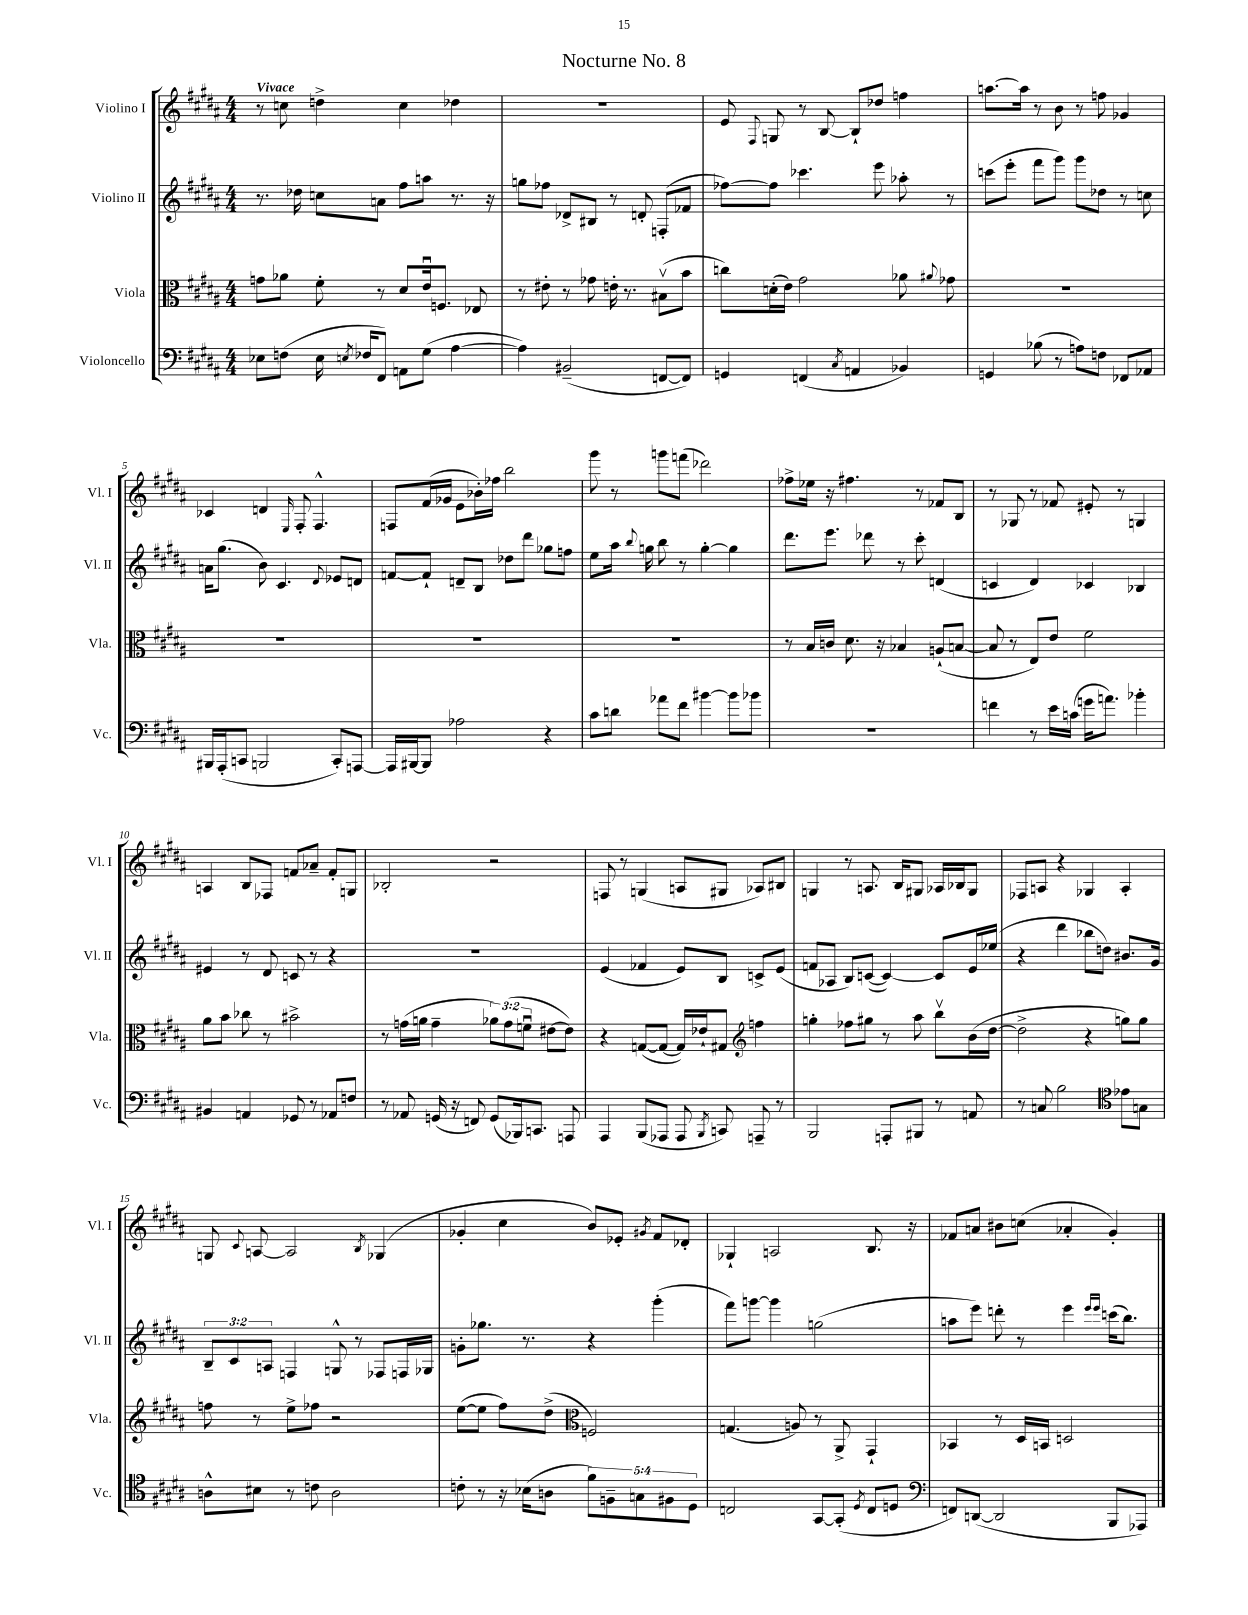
\header { title = "Nocturne No. 8" }
<<
\new StaffGroup <<
\new Staff = "s0" \with { instrumentName = "Violino I" shortInstrumentName = "Vl. I" } {
    \clef treble \key b \major \numericTimeSignature \time 4/4 \tempo "Vivace"
    \autoBeamOff r8 c''8 d''4-> c''4 des''4 |
    R1 |
    e'8 \appoggiatura { fis8 } g8 r8 b8~ b8[-! des''8] f''4 |
    a''8.[~ a''16] r8 b'8 r8 f''8 ges'4 |
    ces'4 d'4 \grace { e16 } fis8-. fis4.-^ |
    f8[ fis'16( ges'16] e'8[ bes'16-.) fes''16] b''2 |
    gis'''8 r8 g'''8[ f'''8]( des'''2) |
    fes''8[-> ees''16] r16 fis''4. r8 fes'8[ b8] |
    r8 ges8 r8 fes'8 eis'8-. r8 g4 |
    a4 b8[ fes8] f'8[ aes'8]-- f'8[-. g8] |
    bes2-. r2 |
    f8 r8 g4( a8[ gis8] aes8[) bis8] |
    g4 r8 a8. b16[ gis8] aes16[ bes16 gis8] |
    fes8[ a8] r4 ges4 a4-. |
    g8 \appoggiatura { cis'8 } a8~ a2 \acciaccatura { b8 } ges4( |
    ges'4-. cis''4 b'8[) ees'8]-. \acciaccatura { gis'8 } fis'8[ des'8]-. |
    ges4-! a2 b8. r16 |
    fes'8[ a'8] bis'8[ c''8]( aes'4-. gis'4-.) \bar "|." |
}
\new Staff = "s1" \with { instrumentName = "Violino II" shortInstrumentName = "Vl. II" } {
    \clef treble \key b \major \numericTimeSignature \time 4/4 \override Staff.TupletNumber.text = #tuplet-number::calc-fraction-text
    \autoBeamOff r8. des''16 c''8[ a'8] fis''8[ a''8] r8. r16 |
    g''8[ fes''8] des'8[-> bis8] r8 d'8-. f8[-.( fes'8] |
    fes''8[~) fes''8] ces'''4. e'''8 aes''8-. r8 |
    c'''8[( e'''8]-. fis'''8[ gis'''8]) gis'''8[ des''8] r8 c''8 |
    a'16[ gis''8.]( b'8) cis'4. \appoggiatura { dis'8 } ees'8[ d'8] |
    f'8[~ f'8]-! d'8[-- b8] des''8[ dis'''8] ges''8[ f''8] |
    e''8[ ais''16] \appoggiatura { b''8 } g''16 b''8 r8 g''4~-. g''4 |
    dis'''8.[ e'''8.] des'''8 r8 cis'''8-. d'4( |
    c'4 dis'4) ces'4 bes4 |
    eis'4 r8 dis'8 c'8 r8 r4 |
    R1 |
    e'4( fes'4 e'8[) b8] c'8[-> e'8]( |
    f'8[ aes8] b8[) c'8]~( c'4~) c'8[ e'16 ees''16]( |
    r4 dis'''4 bes''8[ d''8]) bis'8.[ gis'16] |
    \tuplet 3/2 { b8[-- cis'8 a8] } f4 g8-^ r8 fes8[ f16 ges16] |
    g'8[-. ges''8.] r8. r4 gis'''4-.( |
    fis'''8[) g'''8]~ g'''4 g''2( |
    a''8[ e'''8]) d'''8-. r8 e'''4 \grace { e'''16[ e'''16] } c'''16[( b''8.]) \bar "|." |
}
\new Staff = "s2" \with { instrumentName = "Viola" shortInstrumentName = "Vla." } {
    \clef alto \key b \major \numericTimeSignature \time 4/4 \override Staff.TupletNumber.text = #tuplet-number::calc-fraction-text
    \autoBeamOff g'8[ aes'8] fis'8-. r8 dis'8[ e'16\downbow f8.] ees8 |
    r8 eis'8-. r8 ges'8 e'16-. r8. bis8[\upbow( b'8] |
    c''8[) d'16-.( e'16]) gis'2 aes'8 \appoggiatura { ais'8 } ges'8 |
    R1 |
    R1 |
    R1 |
    R1 |
    r8 b16[ c'16] dis'8. r16 bes4 a8[-!( b8]~ |
    b8 r8 e8[) e'8] fis'2 |
    ais'8[ b'8] ces''8 r8 bis'2-> |
    r8 g'16[( a'16] g'4-- \tuplet 3/2 { aes'8[) g'8( f'8]\downbow } eis'8[~ eis'8]) |
    r4 g8[~( g8]~ g16[) ees'16-! gis8] \clef treble f''4 |
    g''4-. fes''8[ gis''8] r8 ais''8 b''8[\upbow b'16( dis''16]~ |
    dis''2-> r4 g''8[) g''8] |
    f''8 r8 e''8[-> fes''8] r2 |
    e''8[~( e''8] fis''8[) dis''8]->( \clef alto f2) |
    g4.( a8) r8 ais,8-> gis,4-! |
    bes,4 r8 dis16[ b,16] d2 \bar "|." |
}
\new Staff = "s3" \with { instrumentName = "Violoncello" shortInstrumentName = "Vc." } {
    \clef bass \key b \major \numericTimeSignature \time 4/4 \override Staff.TupletNumber.text = #tuplet-number::calc-fraction-text
    \autoBeamOff ees8[ f8]( ees16 \acciaccatura { e8 } fes16[ fis,8]) a,8[ gis8]( ais4~ |
    ais4) bis,2--( f,8[~ f,8]) |
    g,4 f,4( \acciaccatura { cis8 } a,4 bes,4) |
    g,4 bes8( r8 a8[) f8] fes,8[ aes,8] |
    bis,,16[ ais,,16-.( c,8] b,,2 c,8[-.) a,,8]~ |
    a,,16[ bis,,16~ bis,,8] aes2 r4 |
    cis'8[ d'8] aes'8[ fis'8] bis'4~ bis'8[ bes'8] |
    R1 |
    f'4 r8 e'16[ c'16]( g'16[ a'8.]) bes'4-. |
    bis,4 a,4 ges,8 r8 aes,8[ f8] |
    r8 aes,8 g,16( r16 f,8) g,8[( bes,,16) c,8.] a,,8 |
    ais,,4 b,,8[( aes,,8] aes,,8 \acciaccatura { b,,8 } c,8) a,,8-- r8 |
    b,,2 a,,8[-. bis,,8] r8 a,8 |
    r8 c8 b2 \clef tenor ees'8[ g8] |
    a8[-^ bis8] r8 c'8 a2 |
    c'8-. r8 r16 bes16[( a8] \tuplet 5/4 { fis'8[) f8-- g8 fis8 dis8] } |
    c2 gis,8[~ gis,8]-.( \acciaccatura { dis8 } c8[ d8] |
    \clef bass f,8[) d,8]~( d,2 b,,8[ aes,,8]) \bar "|." |
}
>>
>>
